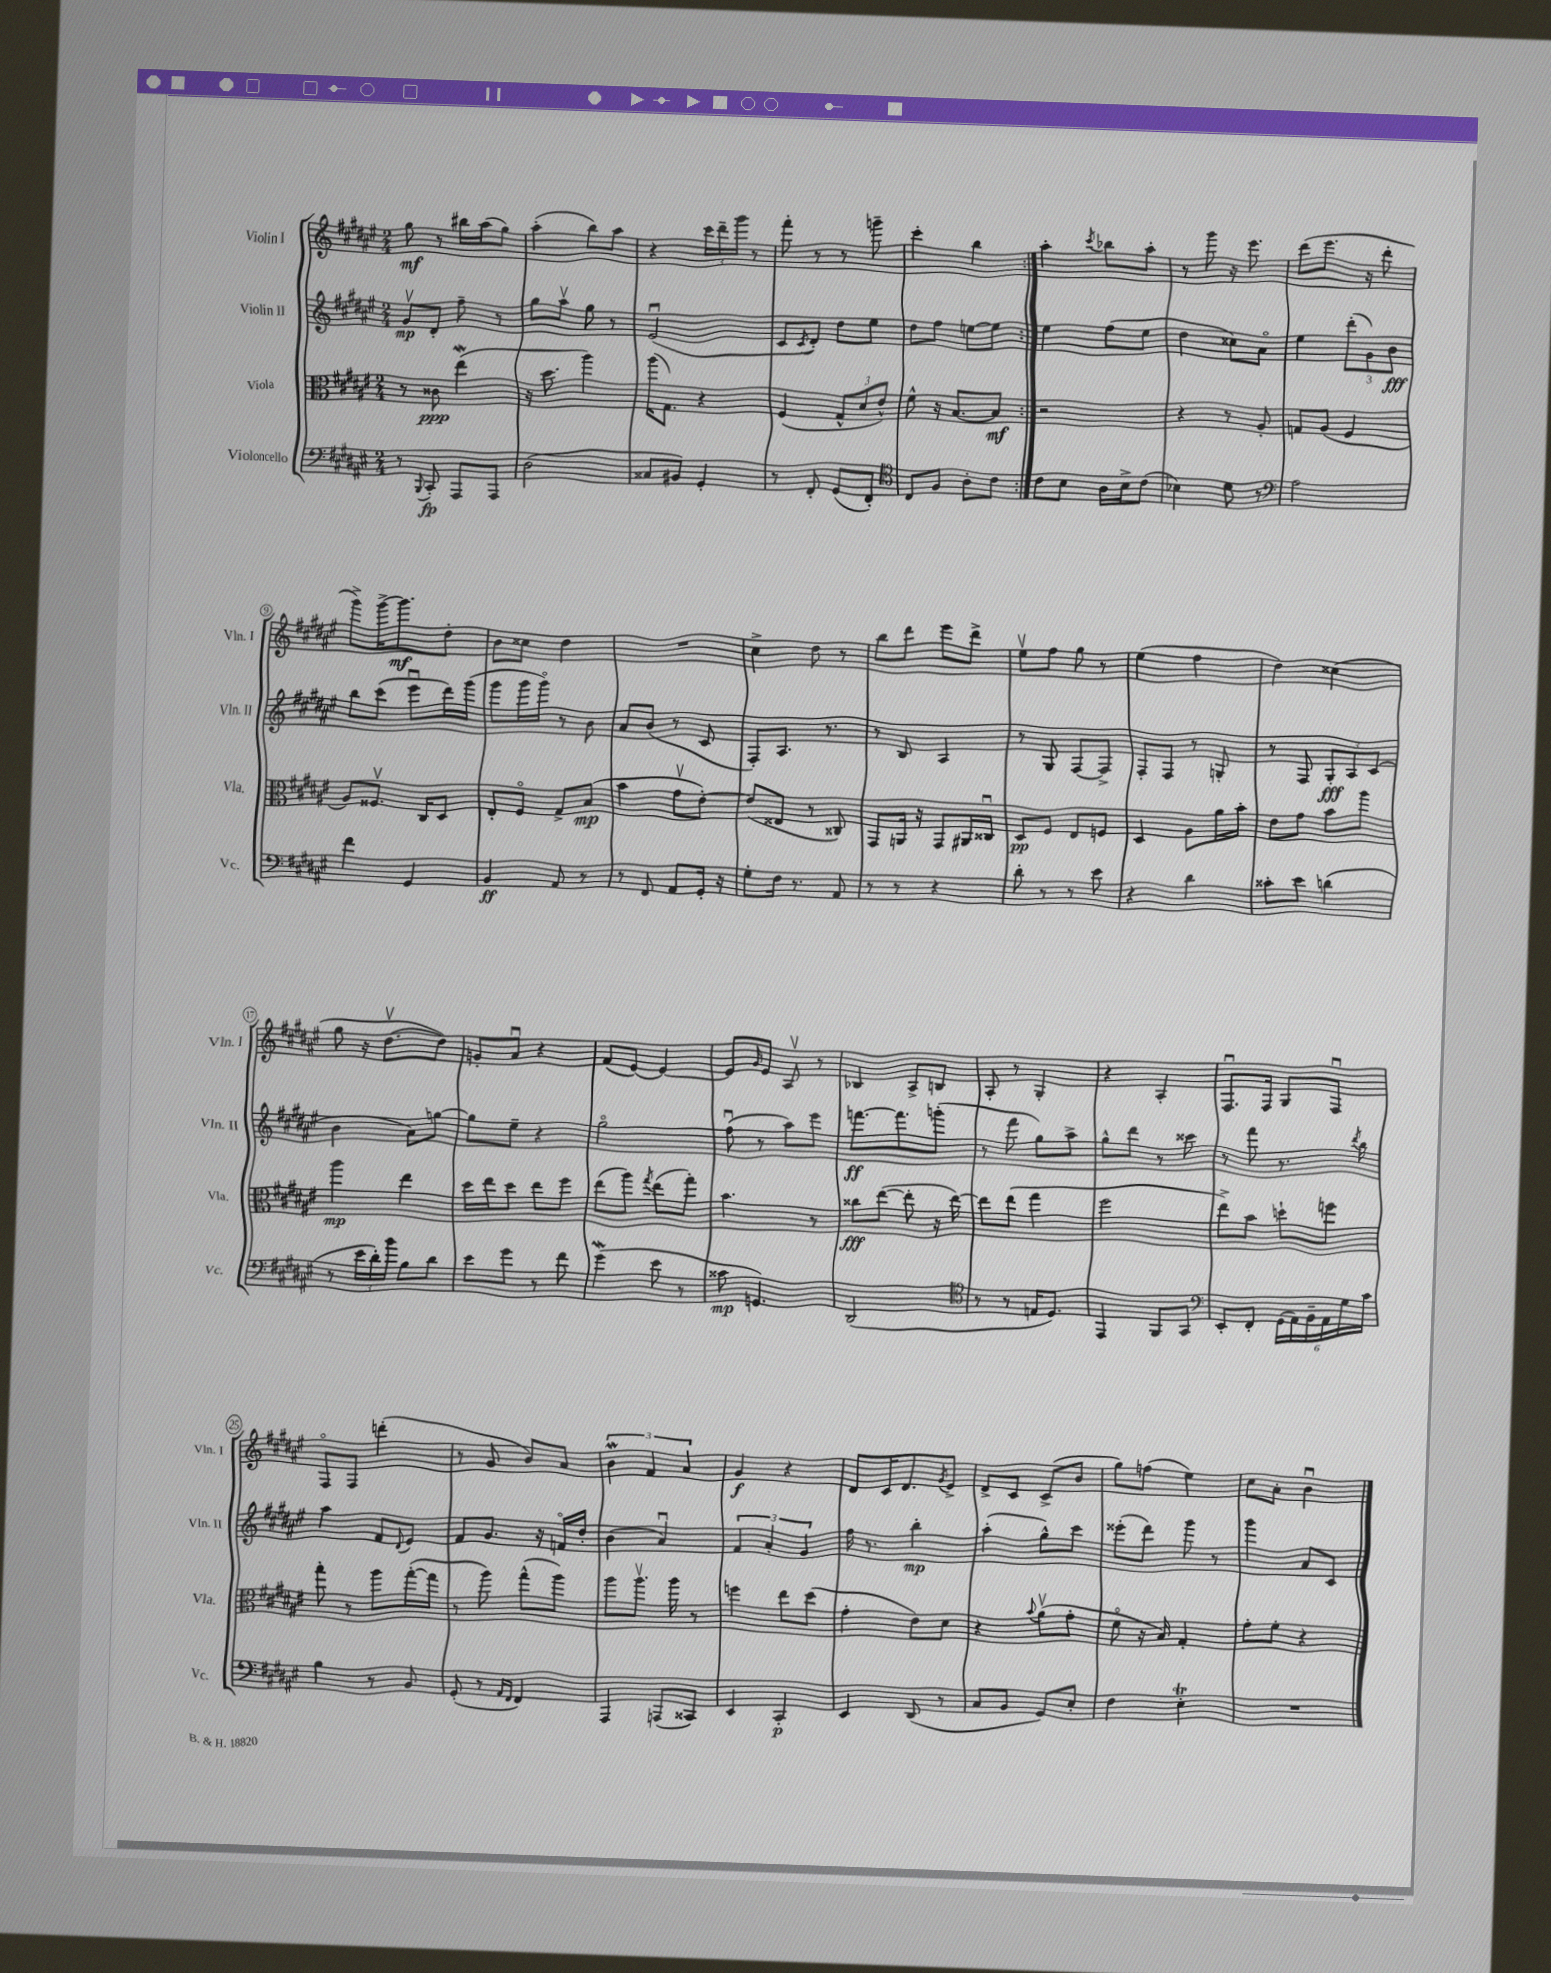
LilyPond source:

<<
\new StaffGroup <<
\new Staff = "s0" \with { instrumentName = "Violin I" shortInstrumentName = "Vln. I" } {
    \clef treble \key fis \major \numericTimeSignature \time 2/4
    \repeat volta 2 { gis''8\mf r8 bis''16 ais''16( gis''8) |
    ais''4-.( b''8) ais''8 |
    r4 \tuplet 3/2 { cis'''16 dis'''16-- gis'''16 } r8 |
    fis'''8-. r8 r8 g'''8-- |
    cis'''4-. b''4 | }
    ais''4-. \acciaccatura { cis'''8 } bes''8 ais''8-. |
    r8 gis'''8 r16 eis'''8. |
    dis'''8( eis'''8. r16 dis'''8-. |
    gis'''8->) gis'''16~-> gis'''8.\mf dis''8-. |
    b'8 cisis''8 dis''4 |
    R2 |
    cis''4-> dis''8 r8 |
    b''8 dis'''8 eis'''8 dis'''8-> |
    eis''8\upbow fis''8 gis''8 r8 |
    eis''4( fis''4 |
    dis''4) cisis''4( |
    gis''8 r16 dis''8.~\upbow dis''8) |
    g'8-. ais'8\downbow r4 |
    fis'8( eis'8~) eis'4~ |
    eis'8 \grace { gis'16 } eis'8 ais8\upbow r8 |
    bes4 ais8-> b8 |
    ais8-. r8 gis4-. |
    r4 ais4-. |
    fis8.\downbow fis16 gis8 fis8\downbow |
    fis8\flageolet fis8 d'''4-.( |
    r8 gis'8 b'8) ais'8 |
    \tuplet 3/2 { b'4\mordent fis'4 ais'4 } |
    gis'4\f r4 |
    dis'8 cis'16 dis'8. \acciaccatura { gis'8 } eis'8-> |
    dis'8-> cis'8 cis'8->( b'8 |
    gis''8) f''8( eis''4) |
    cis''8 ais'8-. b'4\downbow \bar "|." |
}
\new Staff = "s1" \with { instrumentName = "Violin II" shortInstrumentName = "Vln. II" } {
    \clef treble \key fis \major \numericTimeSignature \time 2/4
    \repeat volta 2 { gis'8\upbow\mp dis'8-. fis''8-- r8 |
    gis''8 ais''8\upbow gis''8 r8 |
    eis'2\downbow( |
    cis'8 \acciaccatura { cis'8 } dis'8-.) dis''8 eis''8 |
    dis''8 fis''8 e''8~ e''8 | }
    eis''4 fis''8( eis''8 |
    dis''4 cisis''8) ais'8\flageolet |
    eis''4 \tuplet 3/2 { dis'''8-.( gis'8) b'8\fff } |
    b''8 cis'''8( eis'''8\downbow dis'''16) gis'''16( |
    gis'''8 gis'''16 gis'''16\flageolet) r8 b'8 |
    ais'8 b'8( r8 cis'8 |
    fis8-.) ais8. r8. |
    r8 b8 ais4 |
    r8 gis8 fis8~ fis8-> |
    fis8-. fis8 r8 g8-. |
    r8 fis8 \tuplet 3/2 { gis8-.\fff ais8 cis'8( } |
    b'4 ais'8) g''8~ |
    g''8 eis''8-- r4 |
    gis''2\flageolet |
    fis''8\downbow( r8 ais''8) eis'''8 |
    f'''8.~\ff f'''8. g'''8-.( |
    r8 fis'''8 gis''8) ais''8-> |
    gis''8-^ dis'''8 r8 cisis'''8 |
    r8 fis'''8 r8. \acciaccatura { dis'''8 } b''16 |
    ais''4 fis'8 \appoggiatura { dis'8 } eis'8 |
    fis'8 gis'8. r16 f'16\flageolet dis''16-. |
    b'4( ais'4\downbow) |
    \tuplet 3/2 { fis'4 ais'4-. gis'4 } |
    fis''16 r8. b''4-.\mp |
    ais''4-.( gis''8-^) cis'''8 |
    eisis'''8-.( dis'''8) gis'''8 r8 |
    gis'''4 ais'8 cis'8 \bar "|." |
}
\new Staff = "s2" \with { instrumentName = "Viola" shortInstrumentName = "Vla." } {
    \clef alto \key fis \major \numericTimeSignature \time 2/4
    \repeat volta 2 { r8 cisis'8\ppp eis''4\mordent( |
    r16 dis''8. ais''4) |
    ais''16( gis8.) r4 |
    fis4( \tuplet 3/2 { gis8-^ dis'8 eis'8-^) } |
    fis'8-^ r16 b8.~ b8\mf | }
    r2 |
    r4 r8 ais8-. |
    g8 ais8( fis4 |
    ais8) fisis8.\upbow cis16 dis8 |
    eis8-. fis8\flageolet gis8-> b8\mp( |
    b'4 gis'8\upbow eis'8~-.) |
    eis'8( eisis8 r8 cisis8) |
    gis,8 a,16 r16 gis,8 ais,16 cisis16\downbow |
    dis8\pp fis8 eis8 f8 |
    dis4 ais8 ais'16 b'16-. |
    eis'8 gis'8 b'8 ais''8 |
    ais''4\mp eis''4 |
    dis''16 eis''16 dis''8 eis''8 fis''8 |
    eis''8( ais''8) \acciaccatura { gis''8 } eis''8( gis''8-.) |
    b'4. r8 |
    cisis''8\fff eis''8~( eis''8-. r16 eis''16~) |
    eis''8 eis''8( gis''4 |
    fis''2 |
    eis''8->) b'8 d''8-! f''8 |
    gis''8-. r8 ais''8 gis''16~-.( gis''16 |
    r8 ais''8) gis''8-^( ais''8) |
    ais''8 ais''8.\upbow ais''16 r8 |
    f''4 eis''8 dis''8( |
    gis'4-. eis'8) dis'8 |
    r4 \appoggiatura { b'8 } ais'8\upbow( gis'8-. |
    fis'8\flageolet r16 b16) gis4-. |
    gis'8-. fis'8-. r4 \bar "|." |
}
\new Staff = "s3" \with { instrumentName = "Violoncello" shortInstrumentName = "Vc." } {
    \clef bass \key fis \major \numericTimeSignature \time 2/4
    \repeat volta 2 { r8 \appoggiatura { b,,8 } cis,8-.\fp ais,,8 ais,,8 |
    dis2( |
    cisis8 bis,8) gis,4-. |
    r8 fis,8-. gis,8( fis,8-.) |
    \clef tenor cis8 fis8 ais8-. cis'8 | }
    cis'8 b8 ais16 b16-> cis'8( |
    bes4) dis'8 r8 |
    \clef bass ais2 |
    fis'4 gis,4 |
    b,4\ff ais,8 r8 |
    r8 fis,8 ais,8 gis,16-. r16 |
    gis8-. fis16 r8. ais,8 |
    r8 r8 r4 |
    dis'8-. r8 r8 eis'8 |
    r4 dis'4 |
    cisis'8-. eis'8 d'4( |
    r8 \tuplet 3/2 { eis'16 dis'16-.) b'16 } b8 dis'8 |
    eis'8 gis'8 r8 fis'8 |
    gis'4\mordent( eis'8 r8 |
    cisis'8\mp g,4.) |
    dis,2( |
    \clef tenor r8 r8 e16 dis8.) |
    eis,4 fis,8 gis,8 |
    \clef bass eis,8-. fis,8-. \tuplet 6/4 { gis,16( ais,16) b,16-- ais,16 gis16 cis'16 } |
    b4 r8 b,8 |
    gis,8-.( r8 \grace { ais,16 fis,16 } fis,4) |
    ais,,4 a,,8( cisis,8) |
    eis,4 cis,4-.\p |
    eis,4 dis,8( r8 |
    cis8 b,8 gis,8) eis8-. |
    fis4 eis4-.\trill |
    R2 \bar "|." |
}
>>
>>
\layout { \context { \Score \override BarNumber.stencil = #(make-stencil-circler 0.1 0.3 ly:text-interface::print) } }
